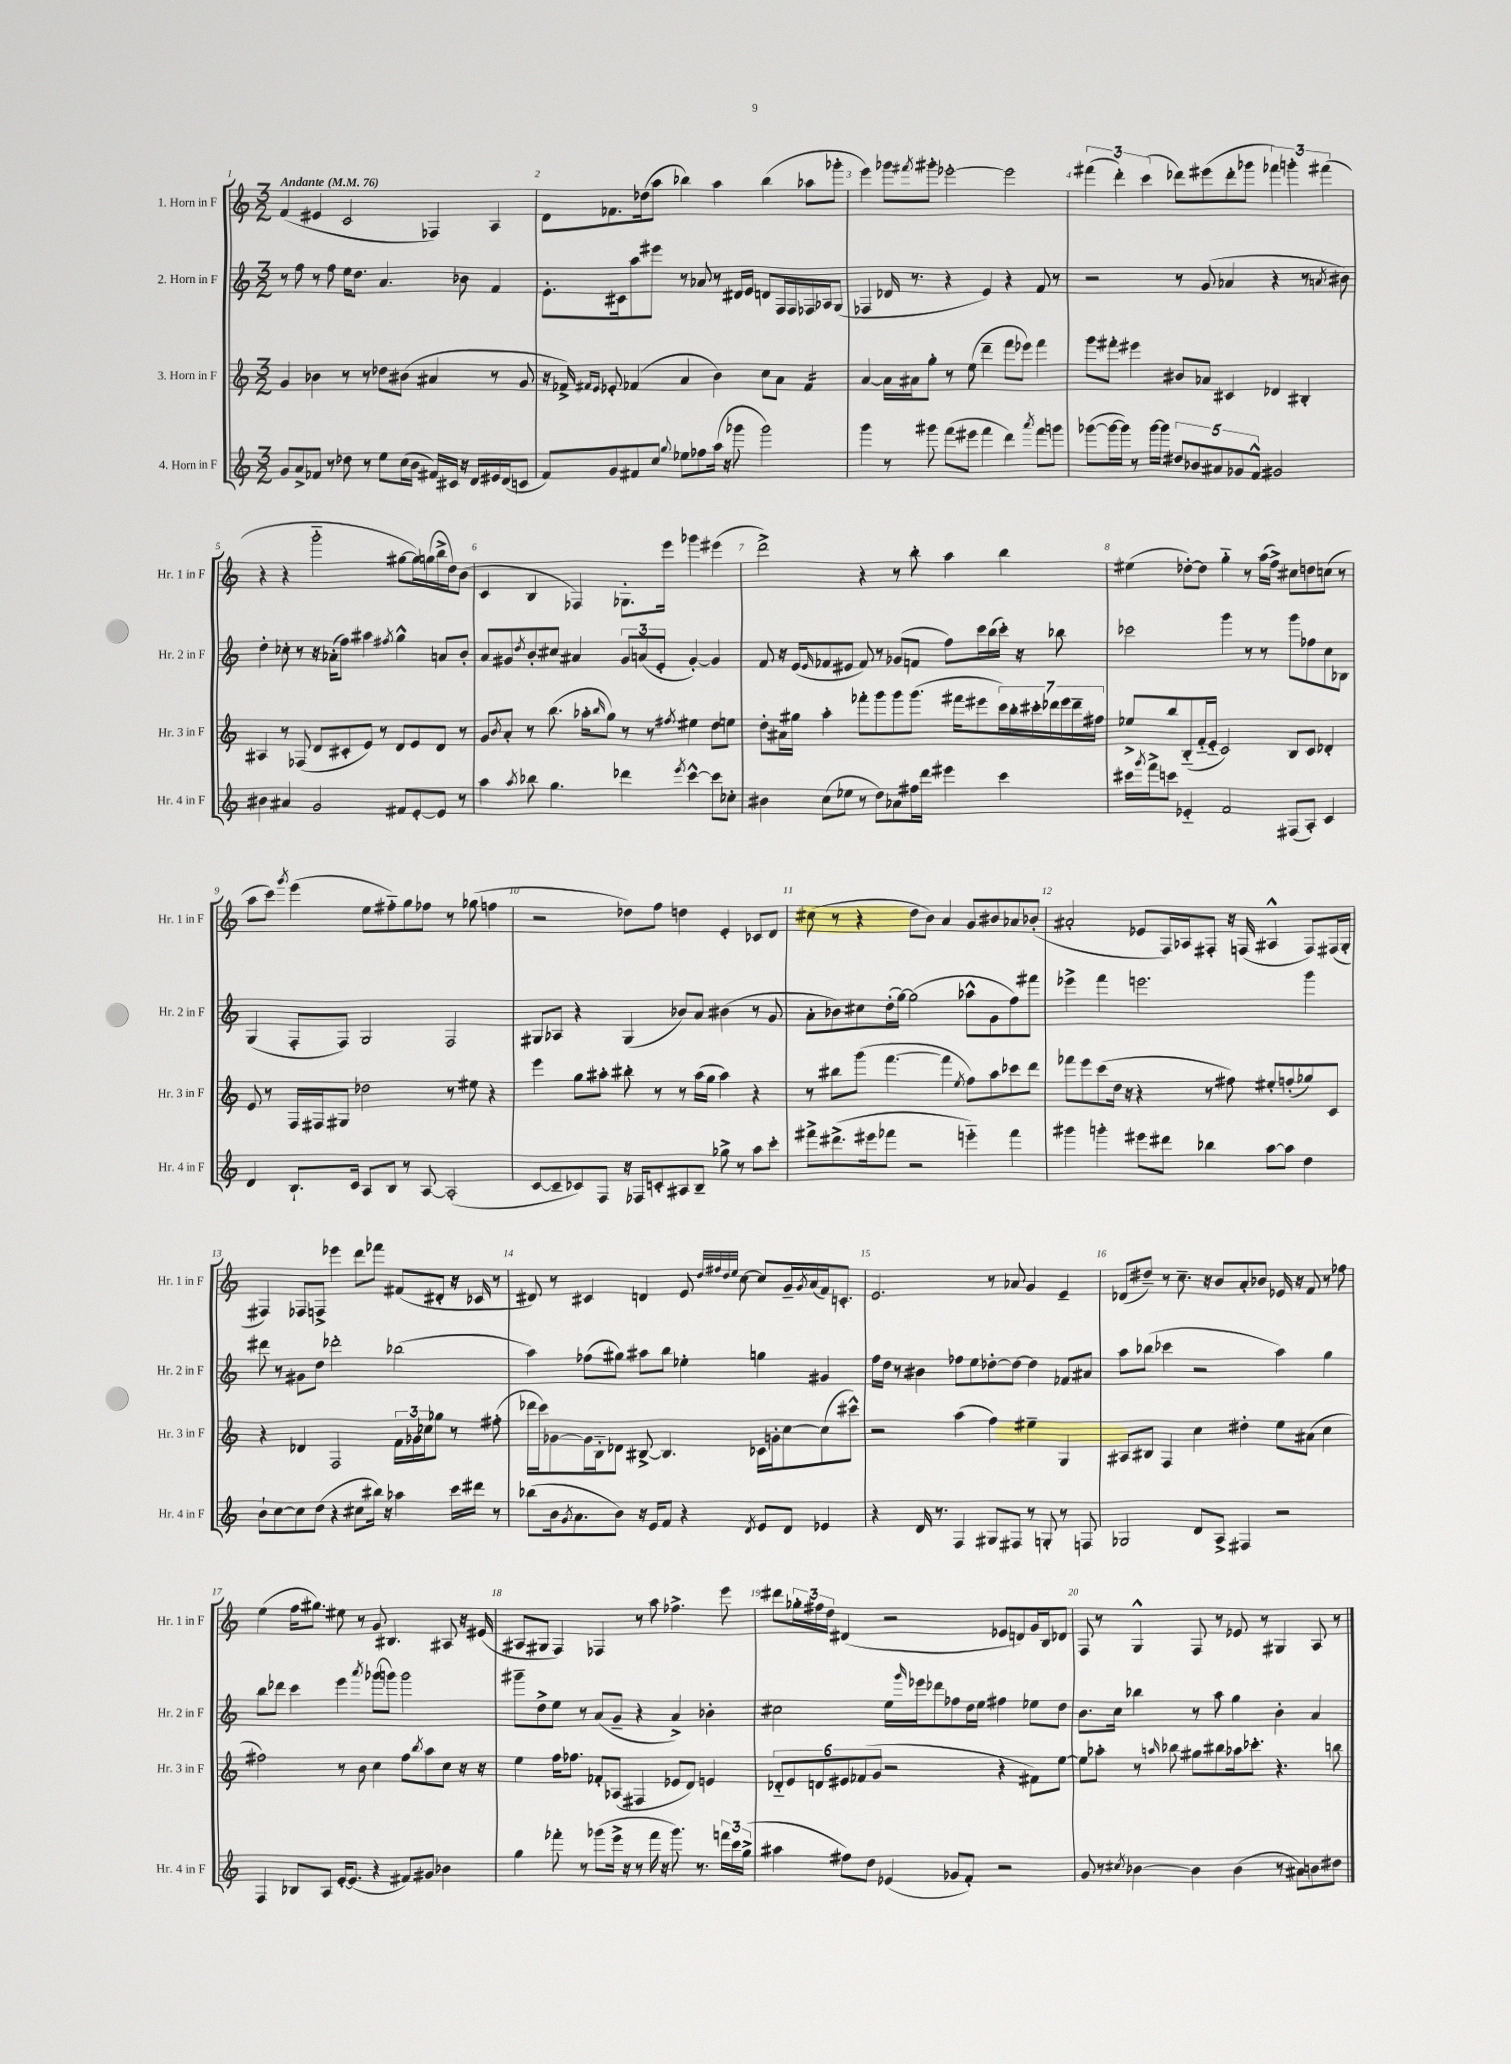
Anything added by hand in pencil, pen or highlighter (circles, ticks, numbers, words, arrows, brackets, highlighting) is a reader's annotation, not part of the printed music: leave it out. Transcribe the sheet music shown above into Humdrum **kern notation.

**kern	**kern	**kern	**kern
*staff4	*staff3	*staff2	*staff1
*clefG2	*clefG2	*clefG2	*clefG2
*k[]	*k[]	*k[]	*k[]
*M3/2	*M3/2	*M3/2	*M3/2
*MM76	*MM76	*MM76	*MM76
8g	4g	8r	(4f
8a^	.	8ff	.
8f-	4b-	8r	4e#
8r	.	8ff	.
8dd-	8r	16ee	2c
.	.	8.dd	.
8r	8r	.	.
8ee	8dd-	4.a	.
(16cc	(8b#	.	.
16b	.	.	.
16f#)	4a#	.	4F-)
16c#	.	.	.
16r	.	8b-	.
16d	.	.	.
16e#	8r	4f	4A
(16d	.	.	.
8c	8g	.	.
=	=	=	=
8f)	16r	8.e'	8d
.	16f-^)	.	.
.	16qqf#	.	.
.	16qqe	.	.
8g	8e-'	.	8.f-
.	.	16c#	.
8f#	(4f-	8aa	.
.	.	.	(16dd-
8cc	.	8eee#	8aa
8qqgg	.	.	.
8ee-	4a	8r	4bb-)
8ff-	.	8a-	.
(16aa	4b)	8r	4aa
16r	.	.	.
8ggg-	.	16d#	.
.	.	16e	.
2ggg-)	8cc	8d	(4bb-
.	8a	16F	.
.	.	16F	.
.	4f-	16F-	8aa-
.	.	16A-	.
.	.	(8G	8ggg-'
=	=	=	=
4ggg	[4a	4F-	4eee)
8r	16a]	16d-	8ggg-
.	16a#	8.r	.
.	.	.	8qfff#
8ggg#	8gg'	.	8ggg#'
(8fff	8r	4r	[2eee-'
8eee#	(8ee	.	.
4fff	4ddd~	4e)	.
4ddd)	8fff	4r	2eee-]
.	8eee-)	.	.
8qaaa	.	.	.
8fff	4fff	8f	.
8ggg	.	8r	.
=	=	=	=
([8ggg-	8ggg	2r	(6fff#
16ggg-_	8fff#'	.	.
.	.	.	6ddd')
16ggg-])	.	.	.
8r	4eee#	.	.
.	.	.	(6ccc
[16ggg-	.	.	.
16ggg-]	.	.	.
10dd#	8b#	8r	8ddd-)
10b-	.	.	.
.	8a-	(8g	(8eee#
10a#	.	.	.
.	4c#	4a-	8ddd-'
10g-	.	.	.
.	.	.	8ggg-
10f^^	.	.	.
2g#	4d-	4r	6fff-)
.	.	.	6ggg'
.	4B#'	8r	.
.	.	.	(6fff#
.	.	8qa	.
.	.	8b#)	.
=	=	=	=
4b#	4A#	4dd'	4r
4a#	8r	8cc-'	4r
.	(8F-	8r	.
2g	8d	16r	2ggg'~
.	.	(16a-'	.
.	8c#'	8ff)	.
.	8e)	4aa#	.
.	8r	.	.
.	.	8qff#	.
8f#	8d	4gg^^	[8gg#
[8e'	8e	.	16gg#])
.	.	.	(16gg
8e]	8d	8a	16bb^
.	.	.	16dd)
8r	8r	8b'	(8b
=	=	=	=
4aa	8g	8a	4c
.	8qb	.	.
.	8a'	8g#	.
8qaa	.	8qdd	.
8bb-	8r	8b'	4B
4.gg	(8.bb	8cc#	.
.	.	4a#	4F-)
.	16aa-'	.	.
.	16qqbb	.	.
.	8gg)	.	.
4ddd-	8r	12g#	8.G-'
.	.	(12a	.
.	8r	.	.
.	.	12e'	.
.	.	.	16eee
8qeee	8qff#	.	.
[4ccc^^	4ee#	[4g#')	4ggg-
8ccc]	8dd	4g#]	(4eee#
8cc-'	8ee	.	.
=	=	=	=
4b#	8dd'	8f	2ddd^)
.	16a#	16r	.
.	16gg#	(16e	.
.	.	16qqe	.
(8cc	4aa'	8f-	.
8ee-	.	8e#	.
8r	8fff-'	8f-)	4r
8dd)	8ggg	8r	.
8a-	8ggg	(8g-	8r
16ff#	(8.ggg	8f	8bb'
16ddd	.	.	.
4eee#	.	8ff)	4aa
.	16fff#	.	.
.	8eee#	16ccc	.
.	.	(16bb	.
4ccc	28ccc)	16ccc')	4bb
.	28bb'	.	.
.	.	16r	.
.	28ccc#'	.	.
.	28ddd-	.	.
.	.	8bb-	.
.	28eee#	.	.
.	28ddd-~	.	.
.	28ff#	.	.
=	=	=	=
16ccc#	8ee-^	2ccc-	(4ee#
8qggg	.	.	.
16fff^	.	.	.
8ccc	8bb	.	.
4e-'~	(8B'~	.	[8dd-')
.	16f'~	.	8dd-]
.	16e'~	.	.
2f	2c)	4ggg	4gg'~
.	.	8r	8r
.	.	8r	(16aa
.	.	.	16ff^)
(8F#	8B	8ggg	8cc#
8A')	8c	8ff-	8dd
4c	4d-'	8cc	(8cc
.	.	8B-	8r
=	=	=	=
4d	8e	(4G	8aa
.	8r	.	8ccc)
.	.	.	8qggg
8.B`	16F	8F'	(4eee
.	16F#	.	.
.	8G#	8F)	.
16c	.	.	.
8A	2dd-	2G	8ee
8B	.	.	8ff#'~)
8r	.	.	8gg
[8A	.	.	8ff-
(2A']	8r	2F	8r
.	8ee#	.	(8gg-
.	4r	.	4ff
=	=	=	=
[8c	4eee	8G#	2r
8c~]	.	8A-	.
8c-)	8gg	4r	.
8F	8aa#'	.	.
16r	8bb#'	(4G#	8dd-)
16F-	.	.	.
8c'	8r	.	8ff
8A#	8r	8b-)	4dd
8B~	(16aa#	8a	.
.	16gg	.	.
8gg-^	4aa#)	(4b#	4e'
8r	.	.	.
8aa	4r	8r	8c-
8ccc'	.	8g	8d
=	=	=	=
8fff#^	8r	8a'	(8cc#
(8.ddd#^	8bb#	8b-)	8r
.	(8ggg	8cc#	4r
16eee#	.	.	.
8fff-	[4.fff	(16dd'	.
.	.	[16gg)	.
2r	.	(2gg]	8dd
.	.	.	8b)
.	4fff]	.	4a
.	8qee	.	.
4eee'~)	8ff)	8aa-^^	8g
.	8aa	8g	8b#
4fff-	8ccc-	8ff)	8a-
.	8ddd	8fff#	(8b-'
=	=	=	=
4ggg#	8fff-	4eee-^	2a#'
.	8eee	.	.
4ggg'	(8ccc	4fff	.
.	16dd	.	.
.	16r	.	.
8eee#	4r	2.eee	8e-
8ddd#	.	.	16F)
.	.	.	16A-
4bb-	8r	.	8F#'
.	8ff#)	.	16r
.	.	.	(16F
[8aa	8ee#'	.	4A#^^
8aa]	(8ff'	.	.
4dd	8gg-)	4ggg	8F)
.	8c	.	(16F#
.	.	.	16G'
=	=	=	=
8b`	4r	8ddd#	4F#)
[8cc	.	8r	.
8cc]	4d-	8g#	8F-
(8dd	.	8dd	8F^
4r	2F	2ddd-'	4eee-
8cc#	.	.	8ddd
16bb#)	.	.	8fff-
16r	.	.	.
4aa-	24f	(2bb-	(8f#
.	24g-	.	.
.	24cc-	.	.
.	8gg-	.	8d#'
16ccc	8r	.	16r
16ddd#	.	.	16c-
8r	(8ff#'	.	8r
=	=	=	=
(8bb-	16ddd-	4aa)	8d#)
.	16ccc)	.	.
16b	[8g-	.	8r
8qg	.	.	.
8.a	.	.	.
.	16g-]	(8ff-	4c#
.	16B'~	.	.
8b)	8d-	8gg#)	.
16r	[8B#^	8aa#	4d
16e	.	.	.
8f	4.B#]	8bb	.
4r	.	4ee-'	8e
.	.	.	32qqdd
.	.	.	32qqff#
.	.	.	32qqdd
.	.	.	32qqee
.	.	.	[8cc
8qd	.	.	.
8e	16c-	4gg	8cc]
.	16g'	.	.
8d	[8cc	.	16g~
.	.	.	8qg
.	.	.	(16a
4e-	(8cc]	4g#	16f)
.	.	.	8.c'
.	8ccc#^^)	.	.
=	=	=	=
4r	2r	16ff	2.e
.	.	16dd	.
.	.	8r	.
16d	.	4b#	.
8.r	.	.	.
4F	(4aa	8ff-	.
.	.	8ee	.
8G#	4ff)	[8dd-'	8r
8F#	.	8dd-_	8a-
8r	4ee#~	4dd-]	4g
8G'	.	.	.
8r	4G	8f-	4e~
8F	.	8a#	.
=	=	=	=
2G-	8A#	8aa	(8d-
.	8B#	(8bb-	8dd#~)
.	4F	4ccc-	8r
.	.	.	8.cc~
8d	4cc	2r	.
.	.	.	16r
8A^	.	.	8b
4F#	4dd#'	.	8a'
.	.	.	8b-
2r	8ee	4aa)	16e-
.	.	.	16r
.	(8a#	.	8f
.	4cc	4gg	8r
.	.	.	8ff-
=	=	=	=
4F	2ff#)	8bb	(4ee
.	.	8ddd-	.
8B-	.	4ccc	16ff
.	.	.	8.gg#)
8A	.	.	.
[16e'	8r	4eee	8ee#
(8.e]	.	.	.
.	8b	.	8r
.	.	8qaaa	.
4r	4cc	(8ggg-	8g
.	.	8ggg)	4.B#
8f#)	8ff#	2ggg	.
.	8qbb	.	.
8g#	8aa	.	.
4b-	8cc	.	8A#
.	16r	.	16r
.	16r	.	(16e#
=	=	=	=
4gg	4ee	8ggg#~	8A#
.	.	8dd^	8G#
8fff-'	16ff	8ee	4F)
.	8.ff-	.	.
8r	.	8r	.
(8ggg-	8f-'	(8a	4F-
16eee^	(8A-	8g~	.
16r	.	.	.
8r	4F#	4r	8r
16fff-	.	.	8aa
16r	.	.	.
8.ggg-)	8e-	4a^)	4.ff-^
.	8d)	.	.
8.r	.	.	.
.	4e	4b-'	.
24fff	.	.	8eee
24ccc	.	.	.
(24gg^	.	.	.
=	=	=	=
4aa#	12d-'~	2cc#	8ddd#
.	12e	.	.
.	.	.	24gg-'
.	12d	.	24ff#
.	.	.	24dd
8ff#)	12e#	.	(4d#
.	(12f-	.	.
8dd	.	.	.
.	12g	.	.
(4e-	2r	16ee	2r
.	.	16qqggg	.
.	.	16eee-	.
.	.	8ddd-	.
8g-	.	8ff-	.
8f')	.	16dd	.
.	.	16ee	.
2r	4r	4ff#	8e-
.	.	.	8d)
.	8f#)	8ee-	16g
.	.	.	16B
.	[8ee	8dd	8d-
=	=	=	=
8g	8ee]	8.b	8F
8r	8aa-'	.	8r
.	.	16cc	.
8qcc#	.	.	.
[4b-	8r	4bb-	4G^^
.	16qqaa	.	.
.	8bb-	.	.
4b-]	8gg#	8r	8F
.	8bb#	8aa	8r
(4b-	16aa-	4gg	8e-
.	8.ccc-'	.	.
.	.	.	8r
8r	4.r	4b'	4G#
8a#)	.	.	.
8b	.	4a	8A
8dd#	8bb	.	8r
==	==	==	==
*-	*-	*-	*-
